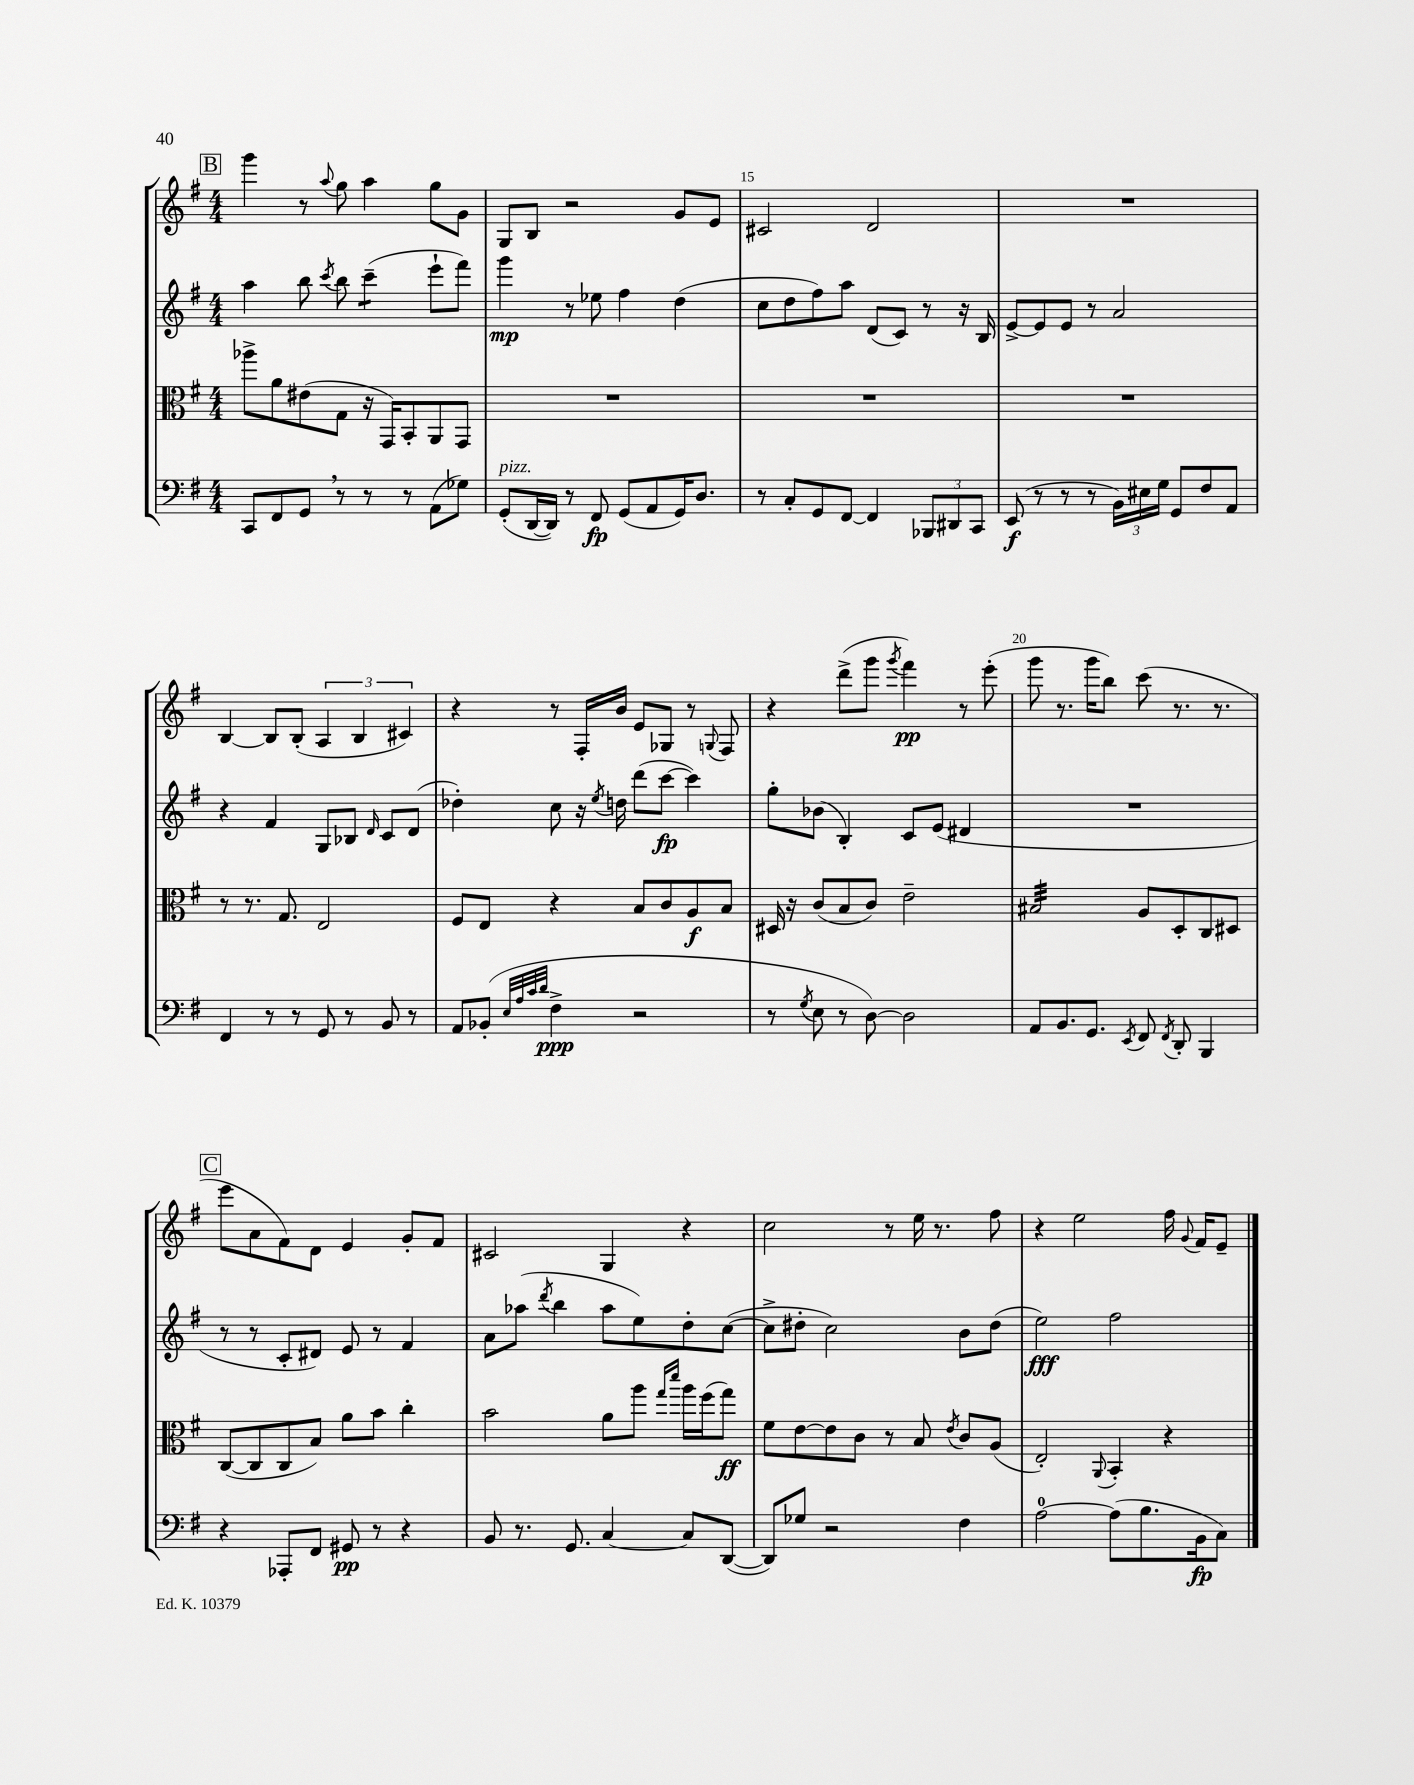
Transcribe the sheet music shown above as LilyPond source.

<<
\new StaffGroup <<
\new Staff = "s0" {
    \clef treble \key g \major \numericTimeSignature \time 4/4
    \autoBeamOff \mark \markup { \box "B" } g'''4 r8 \appoggiatura { a''8 } g''8 a''4 g''8[ g'8] |
    g8[ b8] r2 g'8[ e'8] |
    cis'2 d'2 |
    R1 |
    b4~ b8[ b8]-.( \tuplet 3/2 { a4 b4 cis'4) } |
    r4 r8 fis16[-. b'16] e'8[ ges8] r8 \appoggiatura { g8 } fis8 |
    r4 d'''8[->( g'''8] \acciaccatura { g'''8 } fis'''4\pp) r8 e'''8-.( |
    g'''8 r8. g'''16[ b''8]) c'''8( r8. r8. |
    \mark \markup { \box "C" } e'''8[ a'8 fis'8) d'8] e'4 g'8[-. fis'8] |
    cis'2 g4 r4 |
    c''2 r8 e''16 r8. fis''8 |
    r4 e''2 fis''16 \appoggiatura { g'8 } fis'16[ e'8]-- \bar "|." |
}
\new Staff = "s1" {
    \clef treble \key g \major \numericTimeSignature \time 4/4
    \autoBeamOff \mark \markup { \box "B" } a''4 b''8 \acciaccatura { c'''8 } b''8 c'''4:8--( e'''8[-! fis'''8]) |
    g'''4\mp r8 ees''8 fis''4 d''4( |
    c''8[ d''8 fis''8) a''8] d'8[( c'8]) r8 r16 b16 |
    e'8[~-> e'8 e'8] r8 a'2 |
    r4 fis'4 g8[ bes8] \grace { d'16 } c'8[ d'8]( |
    des''4-.) c''8 r16 \acciaccatura { e''8 } d''16 d'''8[( c'''8]~\fp c'''4) |
    g''8[-. bes'8]( b4-.) c'8[ e'8]( dis'4 |
    R1 |
    \mark \markup { \box "C" } r8 r8 c'8[-. dis'8]) e'8 r8 fis'4 |
    a'8[ aes''8]( \acciaccatura { d'''8 } b''4 aes''8[ e''8) d''8-. c''8]~( |
    c''8[-> dis''8]-. c''2) b'8[ dis''8]( |
    e''2\fff) fis''2 \bar "|." |
}
\new Staff = "s2" {
    \clef alto \key g \major \numericTimeSignature \time 4/4
    \autoBeamOff \mark \markup { \box "B" } aes''8[-> a'8 eis'8( g8] r16 g,16[) b,8-. a,8 g,8] |
    R1 |
    R1 |
    R1 |
    r8 r8. g8. e2 |
    fis8[ e8] r4 b8[ c'8 a8\f b8] |
    dis16 r16 c'8[( b8 c'8]) e'2-- |
    bis2:32 a8[ d8-. c8 dis8] |
    \mark \markup { \box "C" } c8[~( c8 c8 b8]) a'8[ b'8] c''4-. |
    b'2 a'8[ a''8] \grace { g''16[ d'''16] } a''16[ fis''16( g''8]\ff) |
    fis'8[ e'8~ e'8 c'8] r8 b8 \acciaccatura { e'8 } c'8[ a8]( |
    e2-.) \appoggiatura { a,8 } b,4-. r4 \bar "|." |
}
\new Staff = "s3" {
    \clef bass \key g \major \numericTimeSignature \time 4/4
    \autoBeamOff \mark \markup { \box "B" } c,8[ fis,8 g,8] \breathe r8 r8 r8 a,8[( ges8]) |
    g,8[-.^\markup { \italic "pizz." }( d,16~ d,16]) r8 fis,8\fp g,8[( a,8 g,16) d8.] |
    r8 c8[-. g,8 fis,8]~ fis,4 \tuplet 3/2 { bes,,8[ dis,8 c,8] } |
    e,8\f( r8 r8 r8 \tuplet 3/2 { b,16[) eis16 g16] } g,8[ fis8 a,8] |
    fis,4 r8 r8 g,8 r8 b,8 r8 |
    a,8[ bes,8]-.( \grace { e32[ a32 c'32 d'32] } fis4->\ppp r2 |
    r8 \acciaccatura { g8 } e8 r8 d8~) d2 |
    a,8[ b,8. g,8.] \acciaccatura { e,8 } fis,8 \acciaccatura { fis,8 } d,8-. b,,4 |
    \mark \markup { \box "C" } r4 aes,,8[-. fis,8] gis,8\pp r8 r4 |
    b,8 r8. g,8. c4~ c8[ d,8]~( |
    d,8[) ges8] r2 fis4 |
    a2-0~ a8[( b8. b,16\fp c8]) \bar "|." |
}
>>
>>
\layout { \context { \Score currentBarNumber = #13 \override BarNumber.break-visibility = ##(#f #t #t) barNumberVisibility = #(every-nth-bar-number-visible 5) } }
